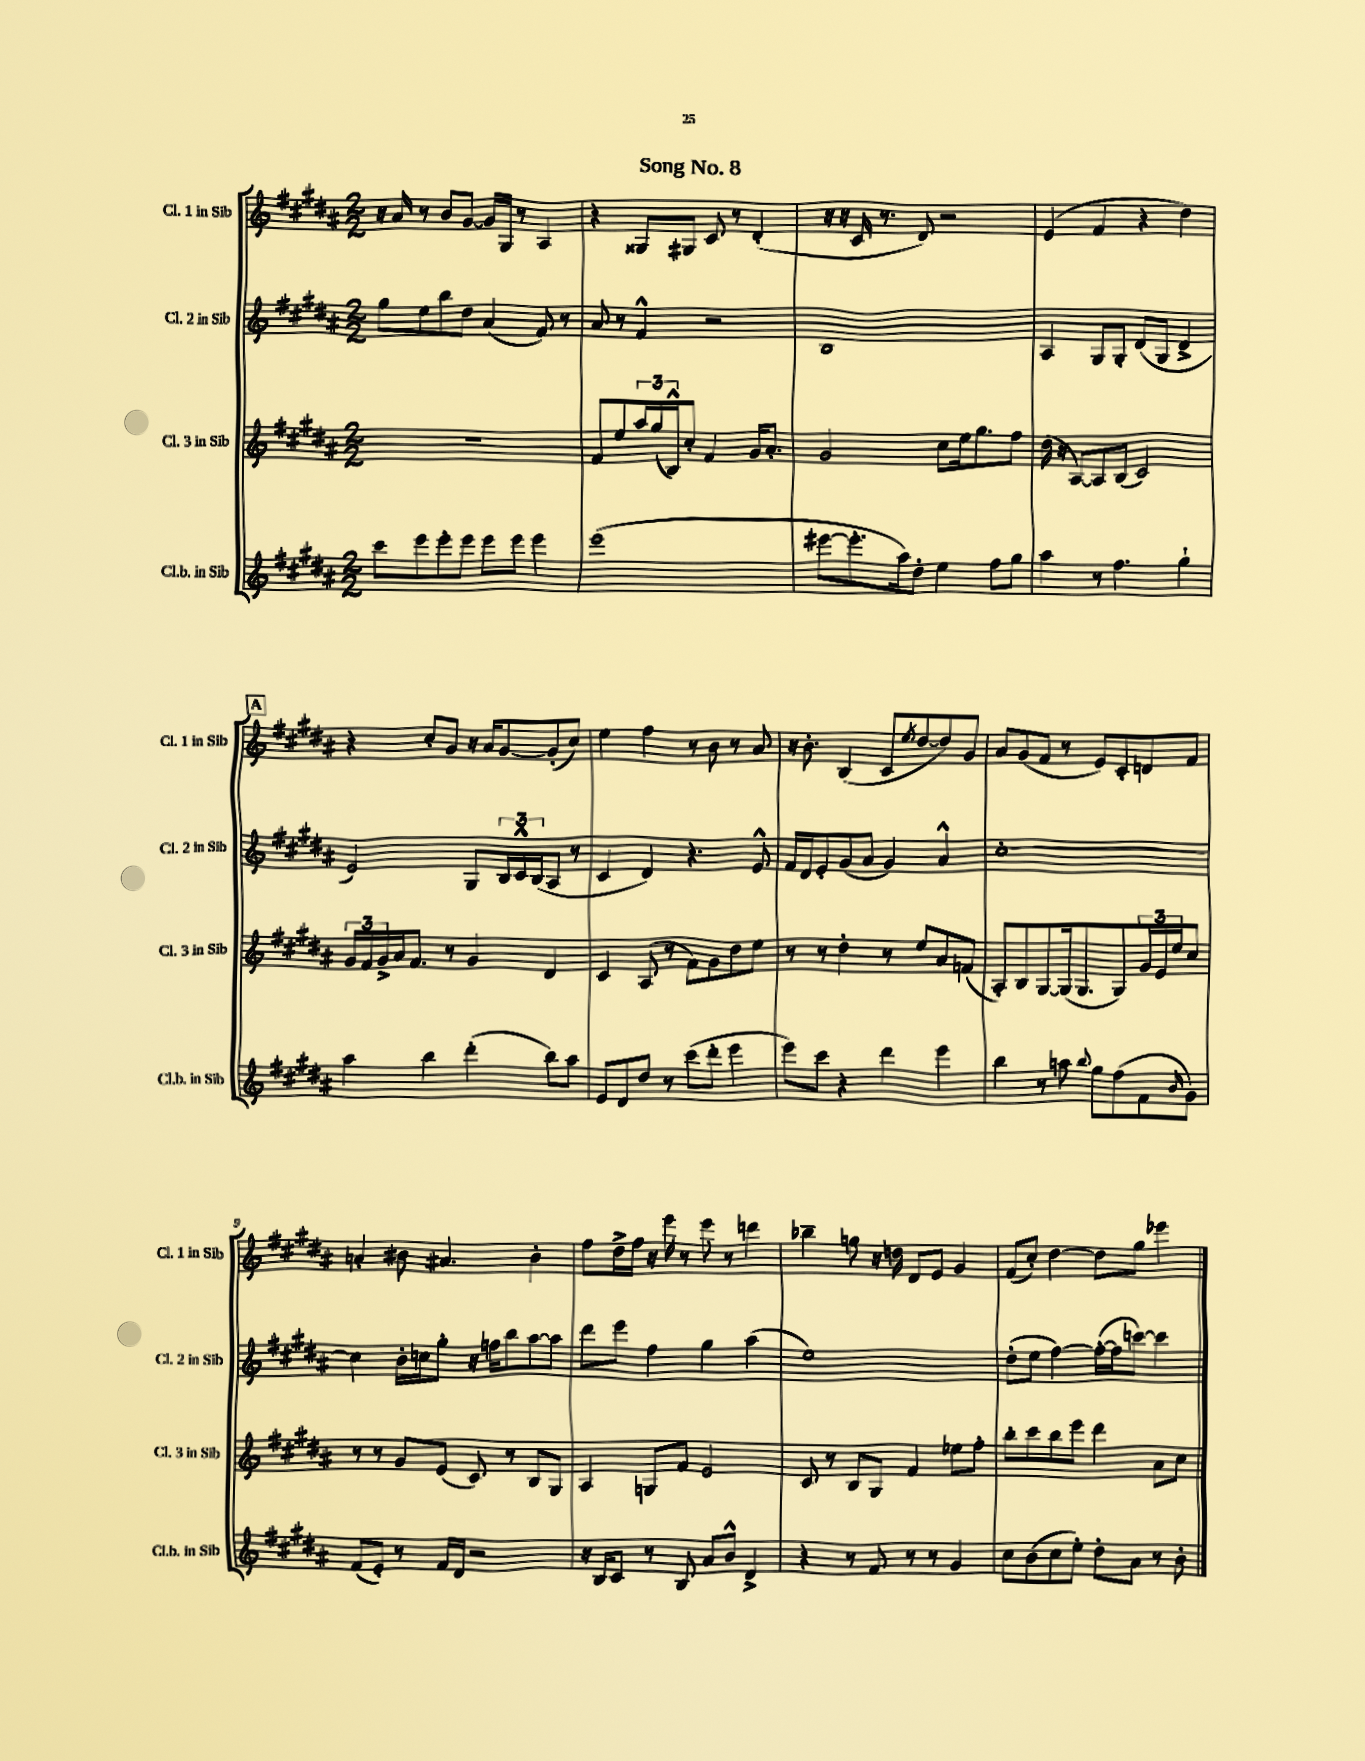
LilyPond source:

\header { title = "Song No. 8" }
<<
\new StaffGroup <<
\new Staff = "s0" \with { instrumentName = "Cl. 1 in Sib" shortInstrumentName = "Cl. 1 in Sib" } {
    \clef treble \key b \major \numericTimeSignature \time 2/2
    r16 ais'16 r8 b'8 gis'8~ gis'16 gis16 r8 ais4 |
    r4 gisis8 gis8 cis'8 r8 dis'4-.( |
    r16 r16 cis'16 r8. dis'8) r2 |
    e'4( fis'4 r4 dis''4) |
    \mark \markup { \box "A" } r4 cis''8-. gis'8 r16 ais'16 gis'8~ gis'8-.( cis''8) |
    e''4 fis''4 r8 b'8 r8 ais'8 |
    r16 b'8.-. b4( cis'8 \acciaccatura { e''8 } dis''8~ dis''8) gis'8 |
    ais'8 gis'8( fis'8 r8 e'8) cis'8-. d'8 fis'8 |
    a'4-. bis'8 ais'4. bis'4-. |
    fis''8 dis''16-> fis''16 r16 e'''16 r8 e'''8 r8 d'''4 |
    bes''4-- g''8 r16 d''16 dis'8 e'8 gis'4 |
    fis'8( cis''8-.) dis''4~ dis''8 gis''8 ees'''4 \bar "|." |
}
\new Staff = "s1" \with { instrumentName = "Cl. 2 in Sib" shortInstrumentName = "Cl. 2 in Sib" } {
    \clef treble \key b \major \numericTimeSignature \time 2/2
    gis''8 e''8 b''8 dis''8 ais'4( fis'8) r8 |
    ais'8 r8 fis'4-^ r2 |
    b1 |
    ais4 gis8 gis8-. dis'8( gis8 dis'4-> |
    \mark \markup { \box "A" } e'2) gis8 \tuplet 3/2 { b16 cis'16-^ b16( } ais8 r8 |
    cis'4 dis'4) r4. e'8-^ |
    fis'16 dis'16 e'8-. gis'8( ais'8 gis'4) ais'4-^ |
    cis''1~-. |
    cis''4 b'16-. c''16 gis''8-. r16 f''16 b''8 ais''8~ ais''8 |
    dis'''8 e'''8 fis''4 gis''4 ais''4( |
    e''1) |
    dis''8-.( e''8 fis''4~) fis''16~-.( fis''16 c'''8~) c'''4 \bar "|." |
}
\new Staff = "s2" \with { instrumentName = "Cl. 3 in Sib" shortInstrumentName = "Cl. 3 in Sib" } {
    \clef treble \key b \major \numericTimeSignature \time 2/2
    R1 |
    fis'8 e''8 \tuplet 3/2 { ais''16 gis''16( b16-^) } cis''8-. fis'4 gis'16 ais'8.-. |
    gis'2 cis''8 e''16 gis''8. fis''8 |
    dis''16( r16 ais8~) ais8 b8( cis'2) |
    \mark \markup { \box "A" } \tuplet 3/2 { gis'16 fis'16 gis'16-> } ais'16 fis'8. r8 gis'4 dis'4 |
    cis'4 ais8( r8 fis'8) gis'8 dis''8 e''8 |
    r8 r8 dis''4-. r8 e''8 ais'8 f'8( |
    ais8-.) b8 gis8~ gis16( gis8. gis8) \tuplet 3/2 { gis'16 e'16 e''16 } cis''8 |
    r8 r8 gis'8 e'8( cis'8) r8 b8 gis8 |
    ais4 g8 fis'8 e'2 |
    cis'8 r8 b8 gis8 fis'4 ees''8 fis''8-. |
    b''8-. cis'''8 b''8 e'''8 dis'''4 ais'8 cis''8 \bar "|." |
}
\new Staff = "s3" \with { instrumentName = "Cl.b. in Sib" shortInstrumentName = "Cl.b. in Sib" } {
    \clef treble \key b \major \numericTimeSignature \time 2/2
    cis'''8 e'''8 e'''8-. e'''8 e'''8 e'''8 e'''4 |
    e'''1( |
    eis'''8~ eis'''8.-. ais''16) dis''8-. e''4 fis''8 gis''8 |
    ais''4 r8 fis''4. gis''4-! |
    \mark \markup { \box "A" } ais''4 b''4 dis'''4-.( b''8) ais''8 |
    e'8 dis'8 dis''8 r8 cis'''8( dis'''8-. e'''4 |
    e'''8) cis'''8 r4 dis'''4 e'''4 |
    b''4 r8 a''8 \appoggiatura { b''8 } gis''8 fis''8( fis'8 \grace { b'16 } gis'8) |
    fis'8( e'8-.) r8 fis'16 dis'16 r2 |
    r16 b16 cis'8 r8 b8 ais'8 b'8-^ dis'4-> |
    r4 r8 fis'8 r8 r8 gis'4 |
    cis''8 b'8( cis''8 e''8-.) dis''8-. ais'8 r8 b'8-. \bar "|." |
}
>>
>>
